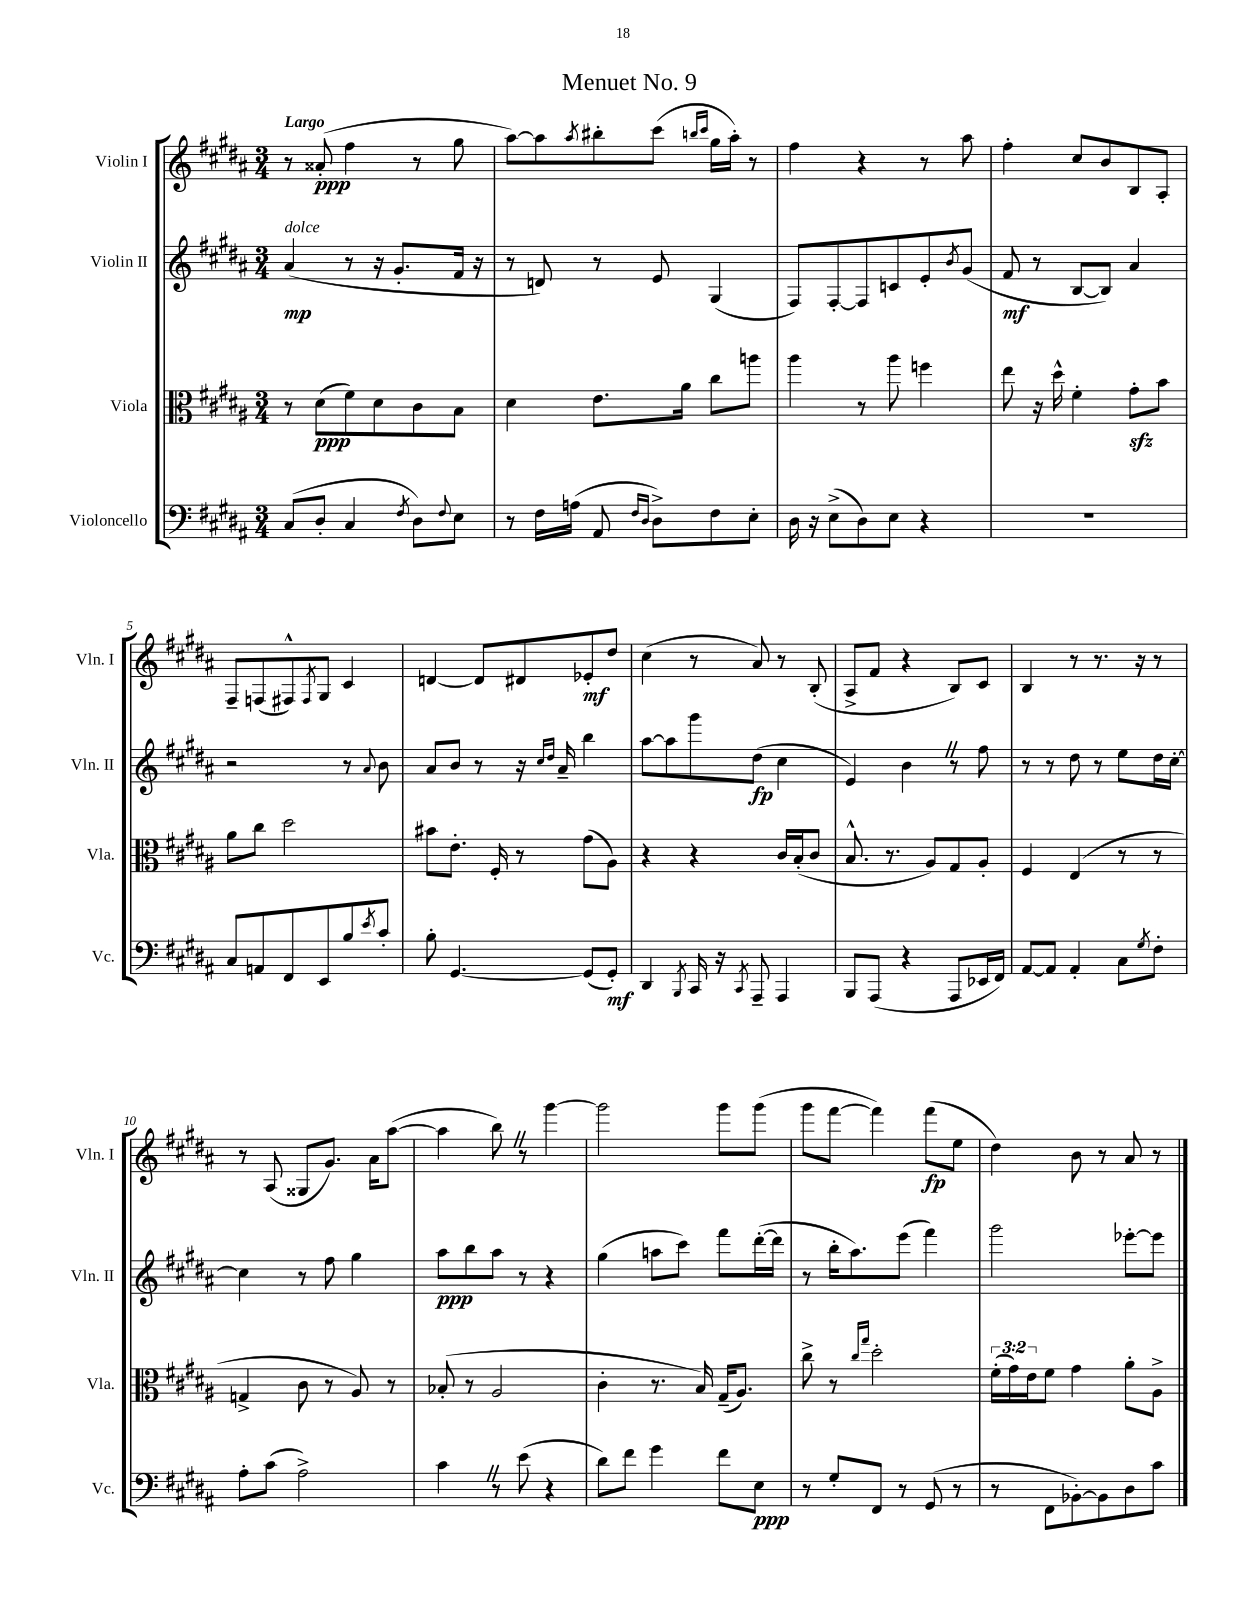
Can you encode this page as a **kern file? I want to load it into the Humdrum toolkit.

**kern	**dynam	**kern	**dynam	**kern	**dynam	**kern	**dynam
*part4	*part4	*part3	*part3	*part2	*part2	*part1	*part1
*staff4	*staff4	*staff3	*staff3	*staff2	*staff2	*staff1	*staff1
*I"Violoncello	*	*I"Viola	*	*I"Violin II	*	*I"Violin I	*
*I'Vc.	*	*I'Vla.	*	*I'Vln. II	*	*I'Vln. I	*
*clefF4	*	*clefC3	*	*clefG2	*	*clefG2	*
*k[f#c#g#d#a#]	*	*k[f#c#g#d#a#]	*	*k[f#c#g#d#a#]	*	*k[f#c#g#d#a#]	*
*M3/4	*	*M3/4	*	*M3/4	*	*M3/4	*
=1	=1	=1	=1	=1	=1	=1	=1
!	!	!	!	!	!	!LO:TX:a:B:t=Largo	!
!	!	!	!	!LO:TX:a:i:t=dolce	!	!	!
(8C#/L	.	8r	.	(4a#/	mp	8r	.
8D#'/J	.	(8d#\L	ppp	.	.	(8a##X'/	ppp
4C#/	.	8f#\)	.	8r	.	4ff#\	.
.	.	8d#\	.	16r	.	.	.
.	.	.	.	8.g#'/L	.	.	.
8qF#/	.	.	.	.	.	.	.
8D#\L)	.	8c#\	.	.	.	8r	.
8qqF#/	.	.	.	.	.	.	.
8E\J	.	8B\J	.	16f#/Jk	.	8gg#\	.
.	.	.	.	16r	.	.	.
=2	=2	=2	=2	=2	=2	=2	=2
8r	.	4d#\	.	8r	.	[8aa#\L)	.
16F#\LL	.	.	.	8dn/)	.	8aa#\]	.
(16An\JJ	.	.	.	.	.	.	.
.	.	.	.	.	.	8qaa#/	.
8AA#/	.	8.e\L	.	8r	.	8bb#X'\	.
16qqF#/LL	.	.	.	.	.	.	.
16qqD#/JJ	.	.	.	.	.	.	.
8D#^\L)	.	.	.	8e/	.	(8ccc#\J	.
.	.	16a#\Jk	.	.	.	.	.
.	.	.	.	.	.	16qqbbn/LL	.
.	.	.	.	.	.	16qqccc#/JJ	.
8F#\	.	8cc#\L	.	(4G#/	.	16gg#\LL	.
.	.	.	.	.	.	16aa#'\JJ)	.
8E'\J	.	8aan\J	.	.	.	8r	.
=3	=3	=3	=3	=3	=3	=3	=3
16D#\	.	4aa#\	.	8F#/L)	.	4ff#\	.
16r	.	.	.	.	.	.	.
(8E^\L	.	.	.	[8F#'/	.	.	.
8D#\)	.	8r	.	8F#/]	.	4r	.
8E\J	.	8aa#\	.	8cn/	.	.	.
4r	.	4ffn\	.	8e'/	.	8r	.
.	.	.	.	8qb/	.	.	.
.	.	.	.	(8g#/J	.	8aa#\	.
=4	=4	=4	=4	=4	=4	=4	=4
2.r	.	8ee\	.	8f#/	mf	4ff#'\	.
.	.	16r	.	8r	.	.	.
.	.	16dd#^^\	.	.	.	.	.
.	.	4f#'\	.	[8B/L	.	8cc#/L	.
.	.	.	.	8B/J])	.	8b/	.
.	.	8g#zz'\L	.	4a#/	.	8B/	.
.	.	8b\J	.	.	.	8A#'/J	.
!!LO:LB:g=z
=5	=5	=5	=5	=5	=5	=5	=5
8C#/L	.	8a#\L	.	2r	.	8F#~/L	.
8AAn/	.	8cc#\J	.	.	.	(8Fn/	.
8FF#/	.	2dd#\	.	.	.	8F#X^^/)	.
.	.	.	.	.	.	8qF#/	.
8EE/	.	.	.	.	.	8G#/J	.
8B/	.	.	.	8r	.	4c#/	.
8qe/	.	.	.	8qqa#/	.	.	.
8c#'/J	.	.	.	8b\	.	.	.
=6	=6	=6	=6	=6	=6	=6	=6
8B'\	.	8b#X\L	.	8a#/L	.	[4dn/	.
[4.GG#/	.	8.e'\J	.	8b/J	.	.	.
.	.	.	.	8r	.	8d/L]	.
.	.	16F#'/	.	.	.	.	.
.	.	8r	.	16r	.	8d#X/	.
.	.	.	.	16qqcc#/LL	.	.	.
.	.	.	.	16qqdd#/JJ	.	.	.
.	.	.	.	16a#~/	.	.	.
(8GG#/L]	.	(8g#\L	.	4bb\	.	8e-X'/	mf
8GG#'/J)	mf	8A#\J)	.	.	.	8dd#/J	.
=7	=7	=7	=7	=7	=7	=7	=7
4DD#/	.	4r	.	[8aa#\L	.	(4cc#\	.
.	.	.	.	8aa#\]	.	.	.
8qBBB/	.	.	.	.	.	.	.
16CC#/	.	4r	.	8ggg#\	.	8r	.
16r	.	.	.	.	.	.	.
8qCC#/	.	.	.	.	.	.	.
8AAA#~/	.	.	.	(8dd#\J	fp	8a#/)	.
4AAA#/	.	16c#/LL	.	4cc#\	.	8r	.
.	.	(16B'/J	.	.	.	.	.
.	.	8c#/J	.	.	.	(8B'/	.
=8	=8	=8	=8	=8	=8	=8	=8
8BBB/L	.	8.B^^/	.	4e/)	.	8A#^/L	.
(8AAA#/J	.	.	.	.	.	8f#/J	.
.	.	8.r	.	.	.	.	.
4r	.	.	.	4bZ\	.	4r	.
.	.	8A#/L)	.	.	.	.	.
8AAA#/L	.	8G#/	.	8r	.	8B/L)	.
16EE-X/L	.	8A#'/J	.	8ff#\	.	8c#/J	.
16FF#/JJ)	.	.	.	.	.	.	.
=9	=9	=9	=9	=9	=9	=9	=9
[8AA#/L	.	4F#/	.	8r	.	4B/	.
8AA#/J]	.	.	.	8r	.	.	.
4AA#'/	.	(4E/	.	8dd#\	.	8r	.
.	.	.	.	8r	.	8.r	.
8C#\L	.	8r	.	8ee\L	.	.	.
.	.	.	.	.	.	16r	.
8qG#/	.	.	.	.	.	.	.
8F#'\J	.	8r	.	16dd#\L	.	8r	.
.	.	.	.	[16cc#'\JJ	.	.	.
!!LO:LB:g=z
=10	=10	=10	=10	=10	=10	=10	=10
8A#'\L	.	4Gn^/	.	4cc#\]	.	8r	.
(8c#\J	.	.	.	.	.	(8A#/	.
2A#^\)	.	8c#\	.	8r	.	8G##X/L	.
.	.	8r	.	8ff#\	.	8.g#/J)	.
.	.	8A#/)	.	4gg#\	.	.	.
.	.	.	.	.	.	16a#\KL	.
.	.	8r	.	.	.	([8aa#\J	.
=11	=11	=11	=11	=11	=11	=11	=11
4c#Z\	.	(8B-X'/	.	8aa#\L	ppp	4aa#\]	.
.	.	8r	.	8bb\	.	.	.
8r	.	2A#/	.	8aa#\J	.	8bbZ\)	.
(8e\	.	.	.	8r	.	8r	.
4r	.	.	.	4r	.	[4ggg#\	.
=12	=12	=12	=12	=12	=12	=12	=12
8d#\L)	.	4c#'\	.	(4gg#\	.	2ggg#\]	.
8f#\J	.	.	.	.	.	.	.
4g#\	.	8.r	.	8aan\L	.	.	.
.	.	.	.	8ccc#\J)	.	.	.
.	.	16B/)	.	.	.	.	.
8f#\L	.	(16G#~/KL	.	8fff#\L	.	8ggg#\L	.
.	.	8.A#/J)	.	.	.	.	.
8E\J	ppp	.	.	([16ddd#'\L	.	(8ggg#\J	.
.	.	.	.	16ddd#\JJ]	.	.	.
=13	=13	=13	=13	=13	=13	=13	=13
8r	.	8cc#^\	.	8r	.	8ggg#\L	.
8G#'/L	.	8r	.	16bb'\KL	.	[8fff#\J	.
.	.	.	.	8.aa#\)	.	.	.
.	.	16qqcc#/LL	.	.	.	.	.
.	.	16qqgg#/JJ	.	.	.	.	.
8FF#/J	.	2dd#'\	.	.	.	4fff#\])	.
8r	.	.	.	(8eee\J	.	.	.
(8GG#/	.	.	.	4fff#\)	.	(8fff#\L	fp
8r	.	.	.	.	.	8ee\J	.
=14	=14	=14	=14	=14	=14	=14	=14
8r	.	(24f#'\LL	.	2ggg#\	.	4dd#\)	.
.	.	24g#\)	.	.	.	.	.
.	.	24e\J	.	.	.	.	.
8FF#\L	.	8f#\J	.	.	.	.	.
[8BB-X'\)	.	4g#\	.	.	.	8b\	.
8BB-\]	.	.	.	.	.	8r	.
8D#\	.	8a#'\L	.	[8eee-X'\L	.	8a#/	.
8c#\J	.	8A#^\J	.	8eee-\J]	.	8r	.
==	==	==	==	==	==	==	==
*-	*-	*-	*-	*-	*-	*-	*-
